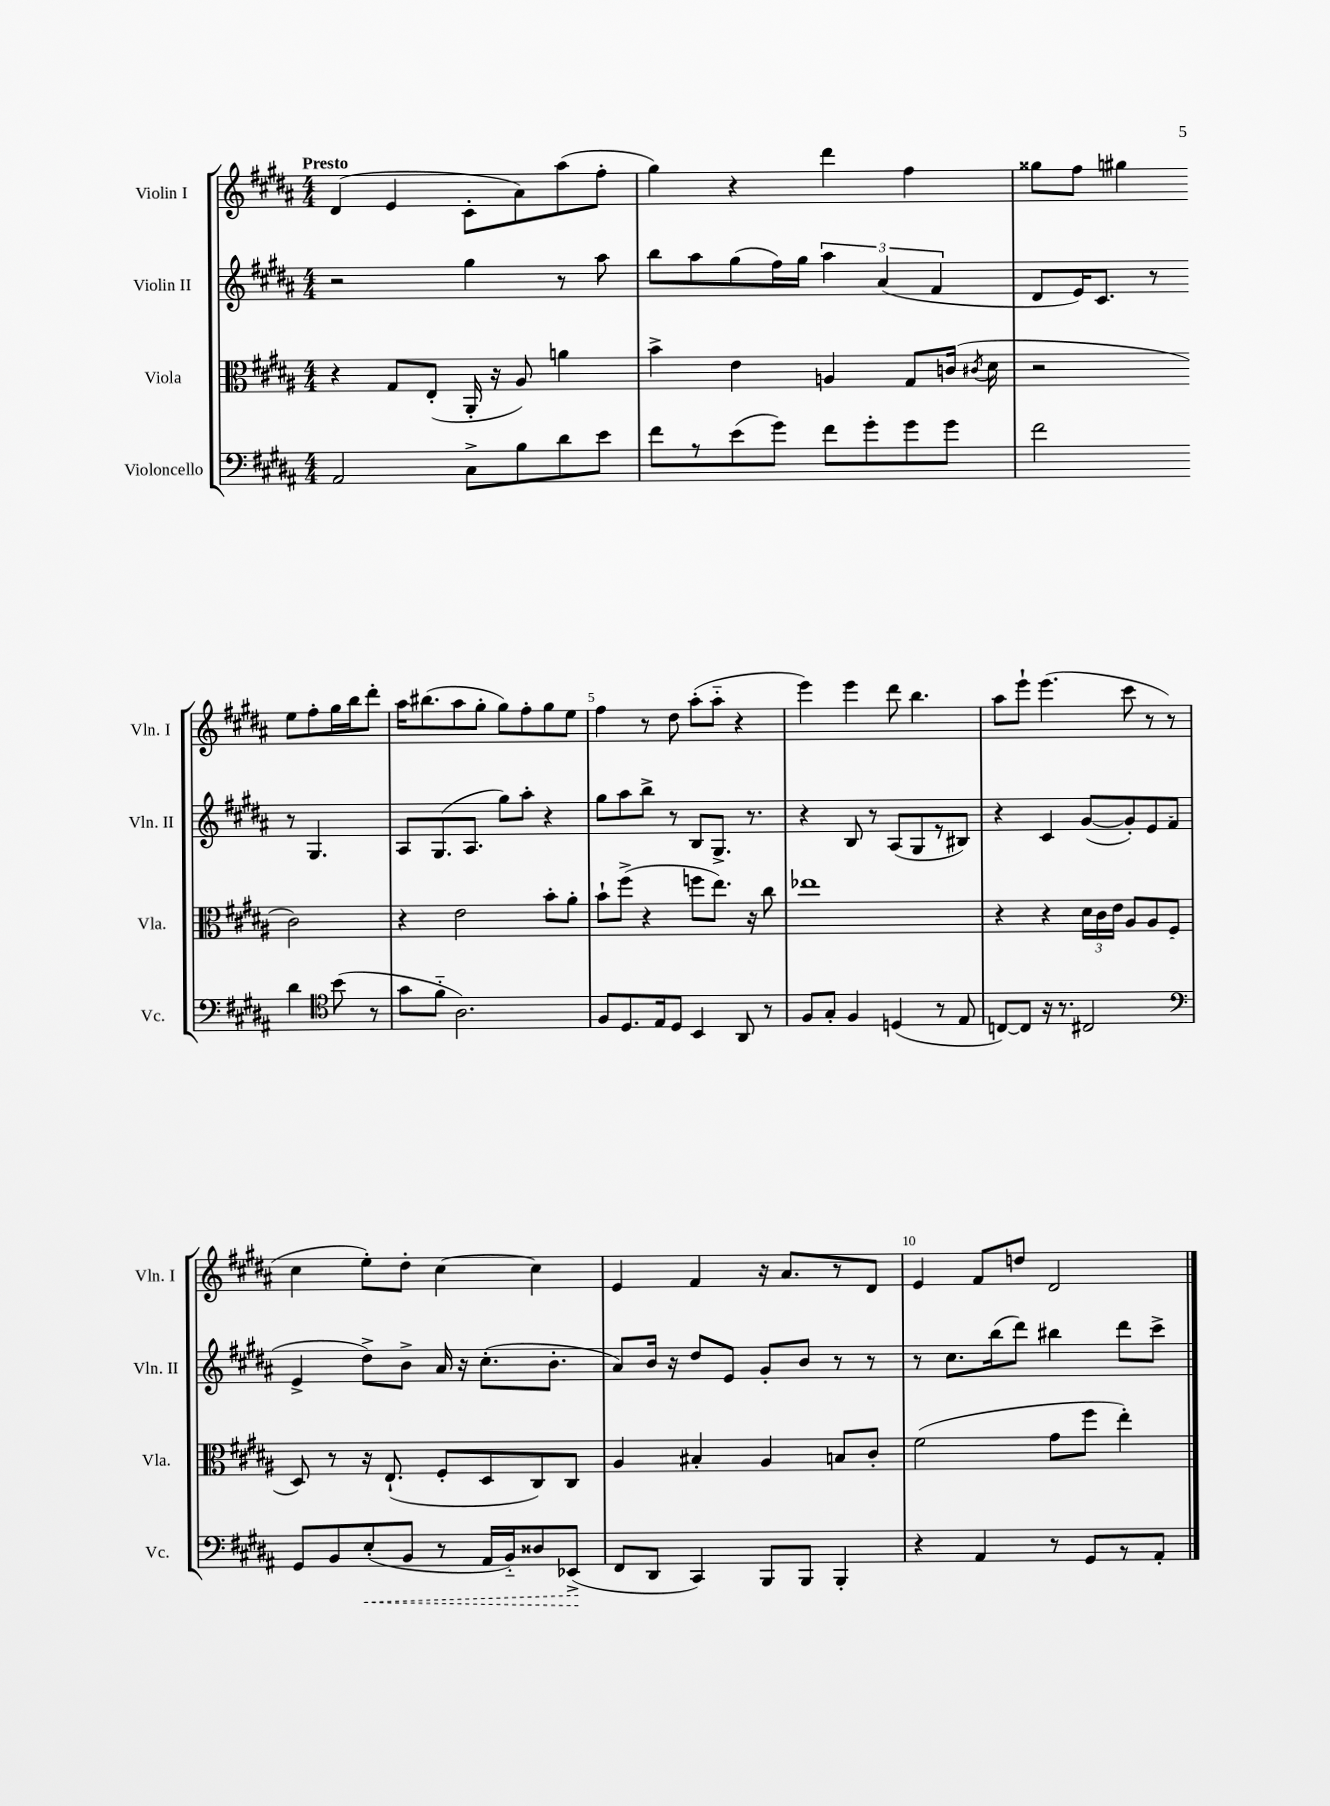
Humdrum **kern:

**kern	**kern	**kern	**kern
*staff4	*staff3	*staff2	*staff1
*clefF4	*clefC3	*clefG2	*clefG2
*k[f#c#g#d#a#]	*k[f#c#g#d#a#]	*k[f#c#g#d#a#]	*k[f#c#g#d#a#]
*M4/4	*M4/4	*M4/4	*M4/4
2AA#/	4r	2r	(4d#/
.	8G#/L	.	4e/
.	(8E'/J	.	.
8C#^\L	16AA#'/	4gg#\	8c#'\L
.	16r	.	.
8B\	8A#/)	.	8a#\)
8d#\	4a\	8r	(8aa#\
8e\J	.	8aa#\	8ff#'\J
=	=	=	=
8f#\L	4b^\	8bb\L	4gg#\)
8r	.	8aa#\	.
(8e\	4e\	(8gg#\	4r
8g#\J)	.	16ff#\L)	.
.	.	16gg#\JJ	.
8f#\L	4A/	6aa#\	4ddd#\
8g#'\	.	.	.
.	.	(6a#/	.
8g#\	8G#/L	.	4ff#\
.	.	6f#/	.
8g#\J	(16c/Jk	.	.
.	8qc#/	.	.
.	16d#\	.	.
=	=	=	=
2f#\	2r	8d#/L	8gg##\L
.	.	16e/K)	8ff#\J
.	.	8.c#/J	.
.	.	.	4gg#\
.	.	8r	.
4d#\	2c#\)	8r	8ee\L
.	.	4.G#/	8ff#'\
*clefC4	*	*	*
(8b\	.	.	16gg#\L
.	.	.	16bb\J
8r	.	.	8ddd#'\J
=	=	=	=
8g#\L	4r	8A#/L	16aa#\LK
.	.	.	(8.bb#\
8f#'~\J	.	(8.G#/	.
2.A#\)	2e\	.	8aa#\
.	.	8.A#/J	.
.	.	.	8gg#'\J
.	.	8gg#\L)	8gg#\L)
.	.	8aa#'\J	8ff#'\
.	8b'\L	4r	8gg#\
.	8a#'\J	.	8ee\J
=	=	=	=
8F#/L	8b`\L	8gg#\L	4ff#\
8.D#/	(8ff#^\J	8aa#\	.
.	4r	8bb^\J	8r
16E/k	.	.	.
8D#/J	.	8r	8dd#\
4BB/	8ff\L	8B/L	(8aa#'\L
.	8.ee\J)	8.G#^/J	8aa#'~\J
8AA#/	.	.	4r
.	16r	8.r	.
8r	8cc#\	.	.
=	=	=	=
8F#/L	1ee-	4r	4eee\)
8G#'/J	.	.	.
4F#/	.	8B/	4eee\
.	.	8r	.
(4D/	.	(8A#/L	8ddd#\
.	.	8G#/	4.bb\
8r	.	8r	.
8E/	.	8B#/J)	.
=	=	=	=
[8C/L)	4r	4r	8aa#\L
8C/]J	.	.	8eee`\J
16r	4r	4c#/	(4.eee\
8.r	.	.	.
2C#/	24d#\LL	([8g#/L	.
.	24c#\	.	.
.	24e\JJ	.	.
.	8A#/L	8g#'/])	8ccc#\
.	8A#/	8e/	8r
.	(8F#/J	(8f#/J	8r
=	=	=	=
*clefF4	*	*	*
8GG#/L	8D#/)	4e^/	4cc#\
8BB/	8r	.	.
(8E'/	16r	8dd#^\L)	8ee'\L)
.	(8.E`/	.	.
8BB/J	.	8b^\J	8dd#'\J
8r	8F#'/L	16a#/	[4cc#\
.	.	16r	.
16AA#/LL	8D#/	(8.cc#'\L	.
16BB'~/J)	.	.	.
8D##/	8C#/)	.	4cc#\]
.	.	8.b'\J	.
(8EE-^/J	8C#/J	.	.
=	=	=	=
8FF#/L	4A#/	8a#/L)	4e/
8DD#/J	.	16b/Jk	.
.	.	16r	.
4CC#/)	4B#'/	8dd#/L	4f#/
.	.	8e/J	.
8BBB/L	4A#/	8g#'/L	16r
.	.	.	8.a#/L
8BBB/J	.	8b/J	.
4BBB'/	8B/L	8r	8r
.	8c#'/J	8r	8d#/J
=	=	=	=
4r	(2f#\	8r	4e/
.	.	8.cc#\L	.
4AA#/	.	.	8f#/L
.	.	(16bb\k	.
.	.	8ddd#\J)	8dd/J
8r	8g#\L	4bb#\	2d#/
8GG#/L	8ff#\J	.	.
8r	4ee'\)	8ddd#\L	.
8AA#'/J	.	8ccc#^\J	.
==	==	==	==
*-	*-	*-	*-
